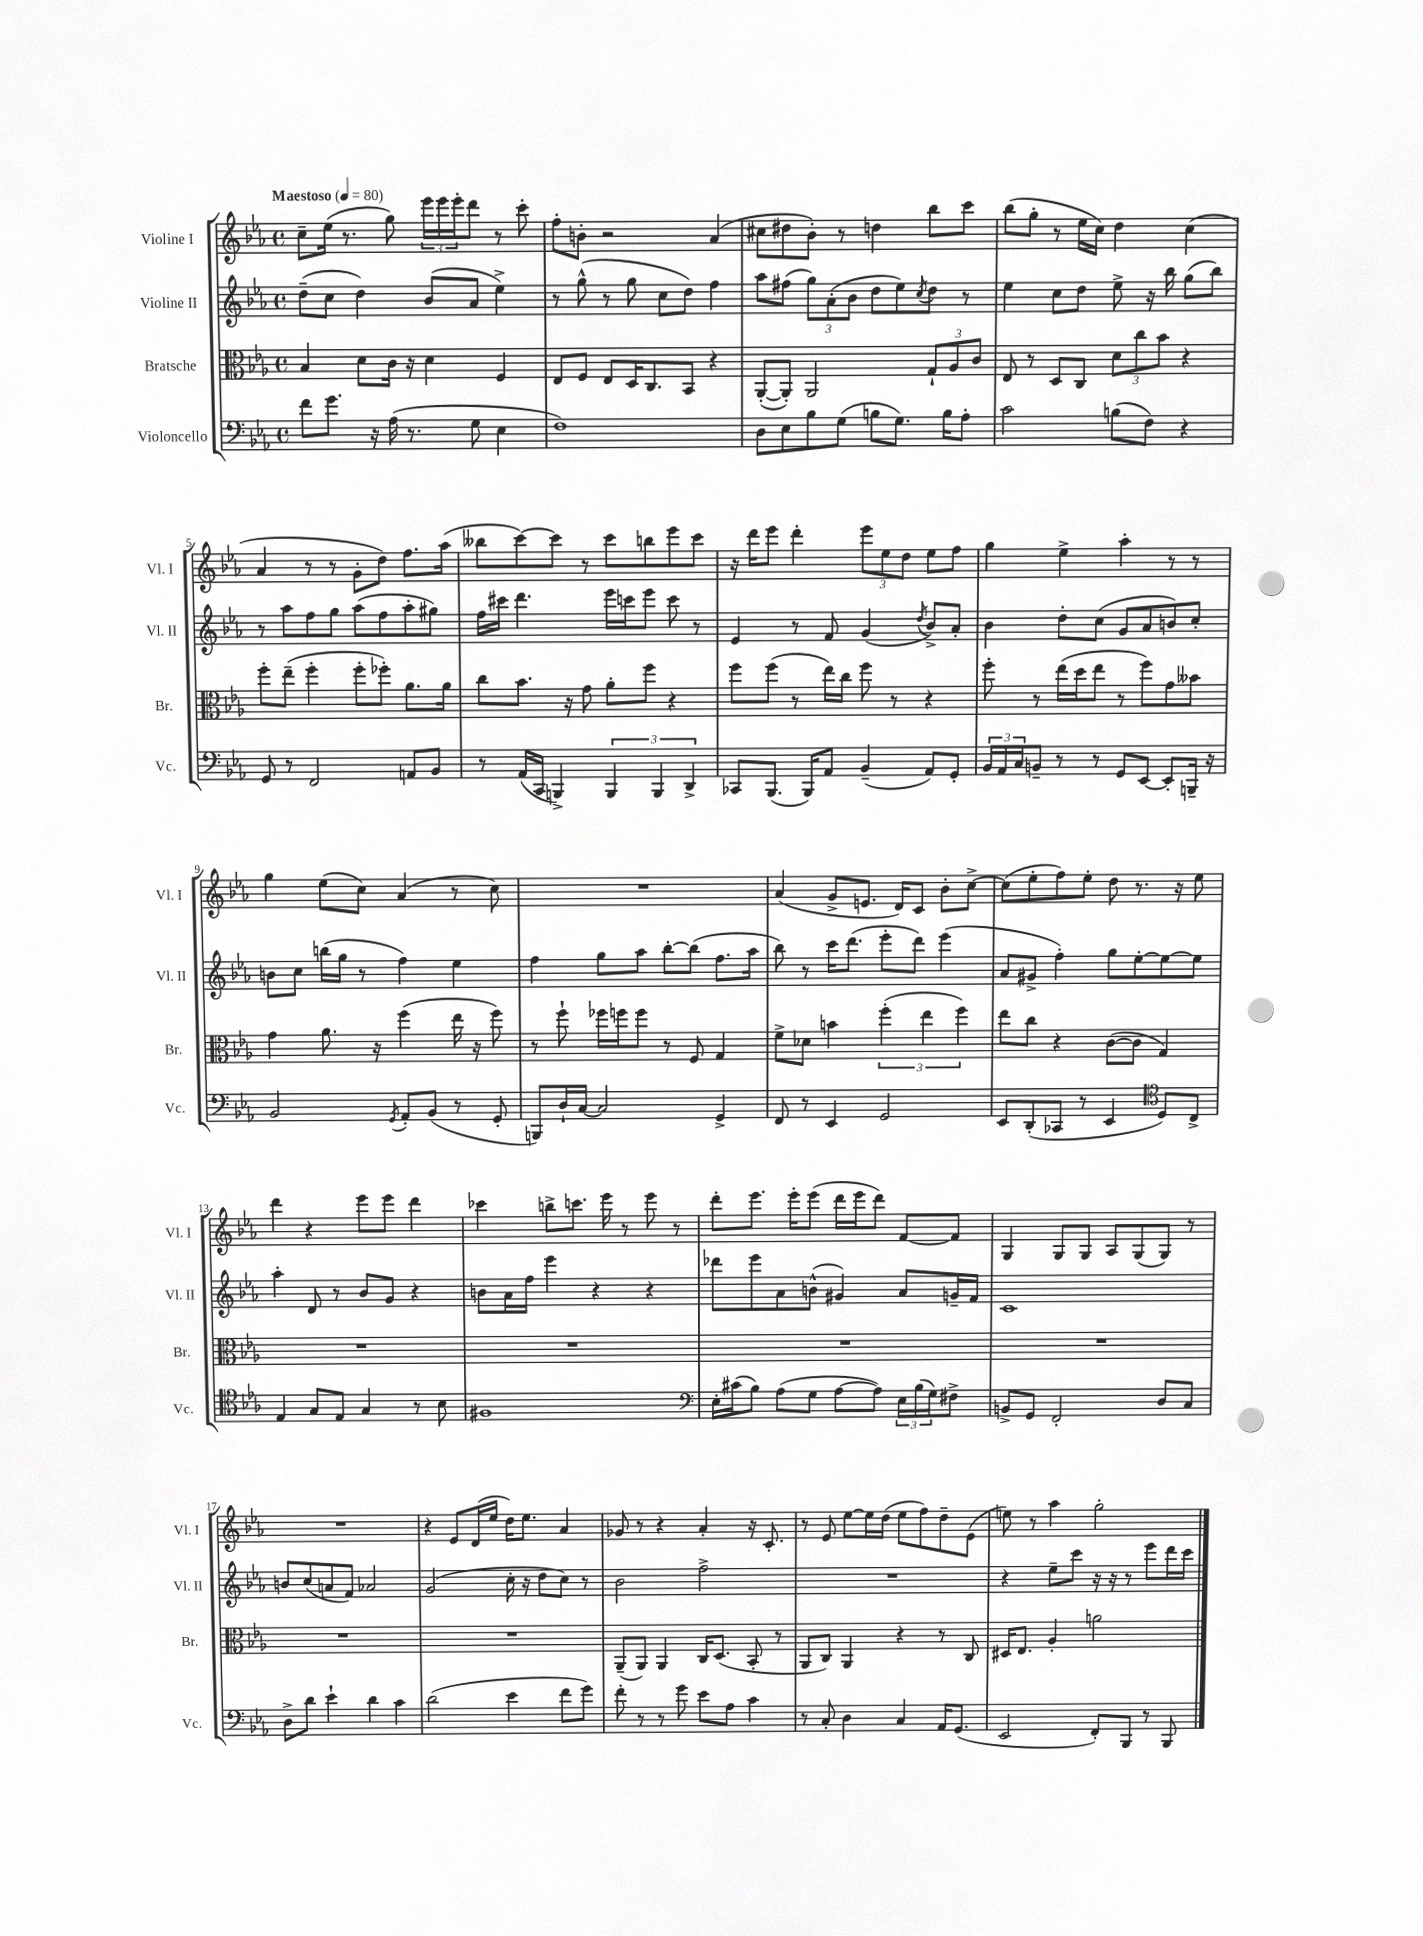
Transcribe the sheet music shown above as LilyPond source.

<<
\new StaffGroup <<
\new Staff = "s0" \with { instrumentName = "Violine I" shortInstrumentName = "Vl. I" } {
    \clef treble \key ees \major \defaultTimeSignature \time 4/4 \tempo "Maestoso" 4 = 80
    c''8-- ees''16( r8. g''8) \tuplet 3/2 { ees'''16 ees'''16 ees'''16-. } d'''8 r8 c'''8-. |
    f''8-. b'8-. r2 aes'4( |
    cis''8 dis''8 bes'8-.) r8 d''4 bes''8 c'''8 |
    bes''8( g''8-. r8 ees''16 c''16) d''4 c''4( |
    aes'4 r8 r8 g'8-. d''8) f''8. aes''16( |
    beses''8 c'''8~) c'''8 r8 c'''8 b''8 ees'''8 c'''8 |
    r16 d'''16 ees'''8 d'''4-. \tuplet 3/2 { ees'''8 ees''8 d''8 } ees''8 f''8 |
    g''4 ees''4-> aes''4-. r8 r8 |
    g''4 ees''8( c''8) aes'4( r8 c''8) |
    R1 |
    aes'4( g'8-> e'8. d'16) c'8 bes'8-. c''8~-> |
    c''8( ees''8-. f''8) ees''8-. d''8 r8. r16 ees''8 |
    d'''4 r4 ees'''8 ees'''8 d'''4 |
    ces'''4 b''8-> c'''8. ees'''16 r8 ees'''8 r8 |
    d'''8-. ees'''8. ees'''16-. ees'''8( d'''16 ees'''16 d'''8) f'8~ f'8 |
    g4 g8 g8 aes8 g8( g8) r8 |
    R1 |
    r4 ees'8 d'16( ees''16 d''16) ees''8. aes'4 |
    ges'8 r8 r4 aes'4-. r16 c'8.-. |
    r8 ees'8 ees''8~ ees''16 d''16( ees''8 f''8) d''8-- ees'8( |
    e''8) r8 aes''4 g''2-. \bar "|." |
}
\new Staff = "s1" \with { instrumentName = "Violine II" shortInstrumentName = "Vl. II" } {
    \clef treble \key ees \major \defaultTimeSignature \time 4/4
    d''8--( c''8 d''4) bes'8( aes'8 ees''4->) |
    r8 g''8-^( r8 g''8 c''8 d''8) f''4 |
    aes''8 fis''8( \tuplet 3/2 { g''8) aes'8-.( bes'8 } d''8 ees''8) \acciaccatura { c''8 } d''8 r8 |
    ees''4 c''8 d''8 ees''8-> r16 bes''16 g''8( bes''8) |
    r8 aes''8 f''8 g''8 aes''8( f''8 aes''8-. gis''8) |
    f''16 cis'''16 d'''4. ees'''16 c'''16 ees'''8 c'''8 r8 |
    ees'4 r8 f'8 g'4( \acciaccatura { d''8 } bes'8->) aes'8-. |
    bes'4 d''8-. c''8( g'8 aes'8 b'8) c''8-. |
    b'8 c''8 b''16( g''16 r8 f''4) ees''4 |
    f''4 g''8 aes''8 bes''8~-. bes''8( f''8. aes''16 |
    bes''8) r8 c'''16 d'''8.( ees'''8-. d'''8) ees'''4( |
    aes'8 gis'8-> f''4-.) g''8 ees''8~-. ees''8~ ees''8 |
    aes''4-. d'8 r8 bes'8 g'8 r4 |
    b'8 aes'16 f''16 ees'''4 r4 r4 |
    des'''8 ees'''8 aes'8 b'8-^( gis'4) aes'8 g'16-- f'16 |
    c'1 |
    b'8 c''8( a'8 f'8) aes'2 |
    g'2( c''16-. r16 d''8 c''8) r8 |
    bes'2 f''2-> |
    R1 |
    r4 ees''8-- c'''8 r16 r16 r8 ees'''8 d'''16 c'''16 \bar "|." |
}
\new Staff = "s2" \with { instrumentName = "Bratsche" shortInstrumentName = "Br." } {
    \clef alto \key ees \major \defaultTimeSignature \time 4/4
    bes4 d'8 c'16 r16 d'4 f4 |
    ees8 f8 ees8 d16 c8. bes,8 r4 |
    aes,8~-.( aes,8-.) aes,2 \tuplet 3/2 { g8-! aes8 c'8 } |
    ees8 r8 d8 c8 \tuplet 3/2 { d'8 c''8 bes'8 } r4 |
    f''8-. ees''8--( f''4-. f''8-. fes''8-.) aes'8. aes'16 |
    c''8 bes'8. r16 g'8 aes'8-. f''8 r4 |
    f''8 f''8( r8 ees''16) c''16 f''8 r8 r4 |
    f''8-. r8 ees''16( d''16 ees''8 r8 f''8) g'8 beses'8 |
    g'4 aes'8. r16 f''4( ees''16 r16 f''8) |
    r8 f''8-! fes''16 f''16 f''8 r8 f8 g4 |
    f'8-> des'8 b'4 \tuplet 3/2 { f''4-.( ees''4 f''4) } |
    ees''8 c''8 r4 c'8~( c'8 g4) |
    R1 |
    R1 |
    R1 |
    R1 |
    R1 |
    R1 |
    aes,8--( aes,8) aes,4 c16 d8.( bes,8-. r8 |
    aes,8 c8) aes,4 r4 r8 c8 |
    dis16 ees8. aes4-. a'2 \bar "|." |
}
\new Staff = "s3" \with { instrumentName = "Violoncello" shortInstrumentName = "Vc." } {
    \clef bass \key ees \major \defaultTimeSignature \time 4/4
    f'8 g'8. r16 aes16( r8. g8 ees4 |
    f1) |
    d8 ees8 bes8 g8( b8 g8.) b16 aes8-. |
    c'2 b8( f8) r4 |
    g,8 r8 f,2 a,8 bes,8 |
    r8 aes,16( c,16 b,,4->) \tuplet 3/2 { b,,4 b,,4 d,4-> } |
    ces,8 bes,,8.( bes,,16) aes,8 bes,4--( aes,8) g,8-. |
    \tuplet 3/2 { bes,16 aes,16 c16 } b,8-- r8 r8 g,8 ees,8~ ees,8-. b,,16-- r16 |
    bes,2 \acciaccatura { g,8 } aes,8-. bes,8( r8 g,8-. |
    b,,8) d16-! c16~ c2 g,4-> |
    f,8 r8 ees,4 g,2 |
    ees,8 d,8-.( ces,8 r8 ees,4 \clef tenor d8) c8-> |
    ees4 g8 ees8 g4 r8 bes8 |
    fis1 |
    \clef bass ees16-. cis'16( bes8) aes8( g8 aes8~ aes8) \tuplet 3/2 { ees16 bes16( g16) } fis8-> |
    b,8-> g,8 f,2-. d8 c8 |
    d8-> d'8 ees'4-! d'4 c'4 |
    d'2( ees'4 f'8 g'8) |
    f'8-. r8 r8 g'8 ees'8 aes8 c'4 |
    r8 c8-. d4 c4 aes,16 g,8.( |
    ees,2 f,8-.) bes,,8 r8 bes,,8 \bar "|." |
}
>>
>>
